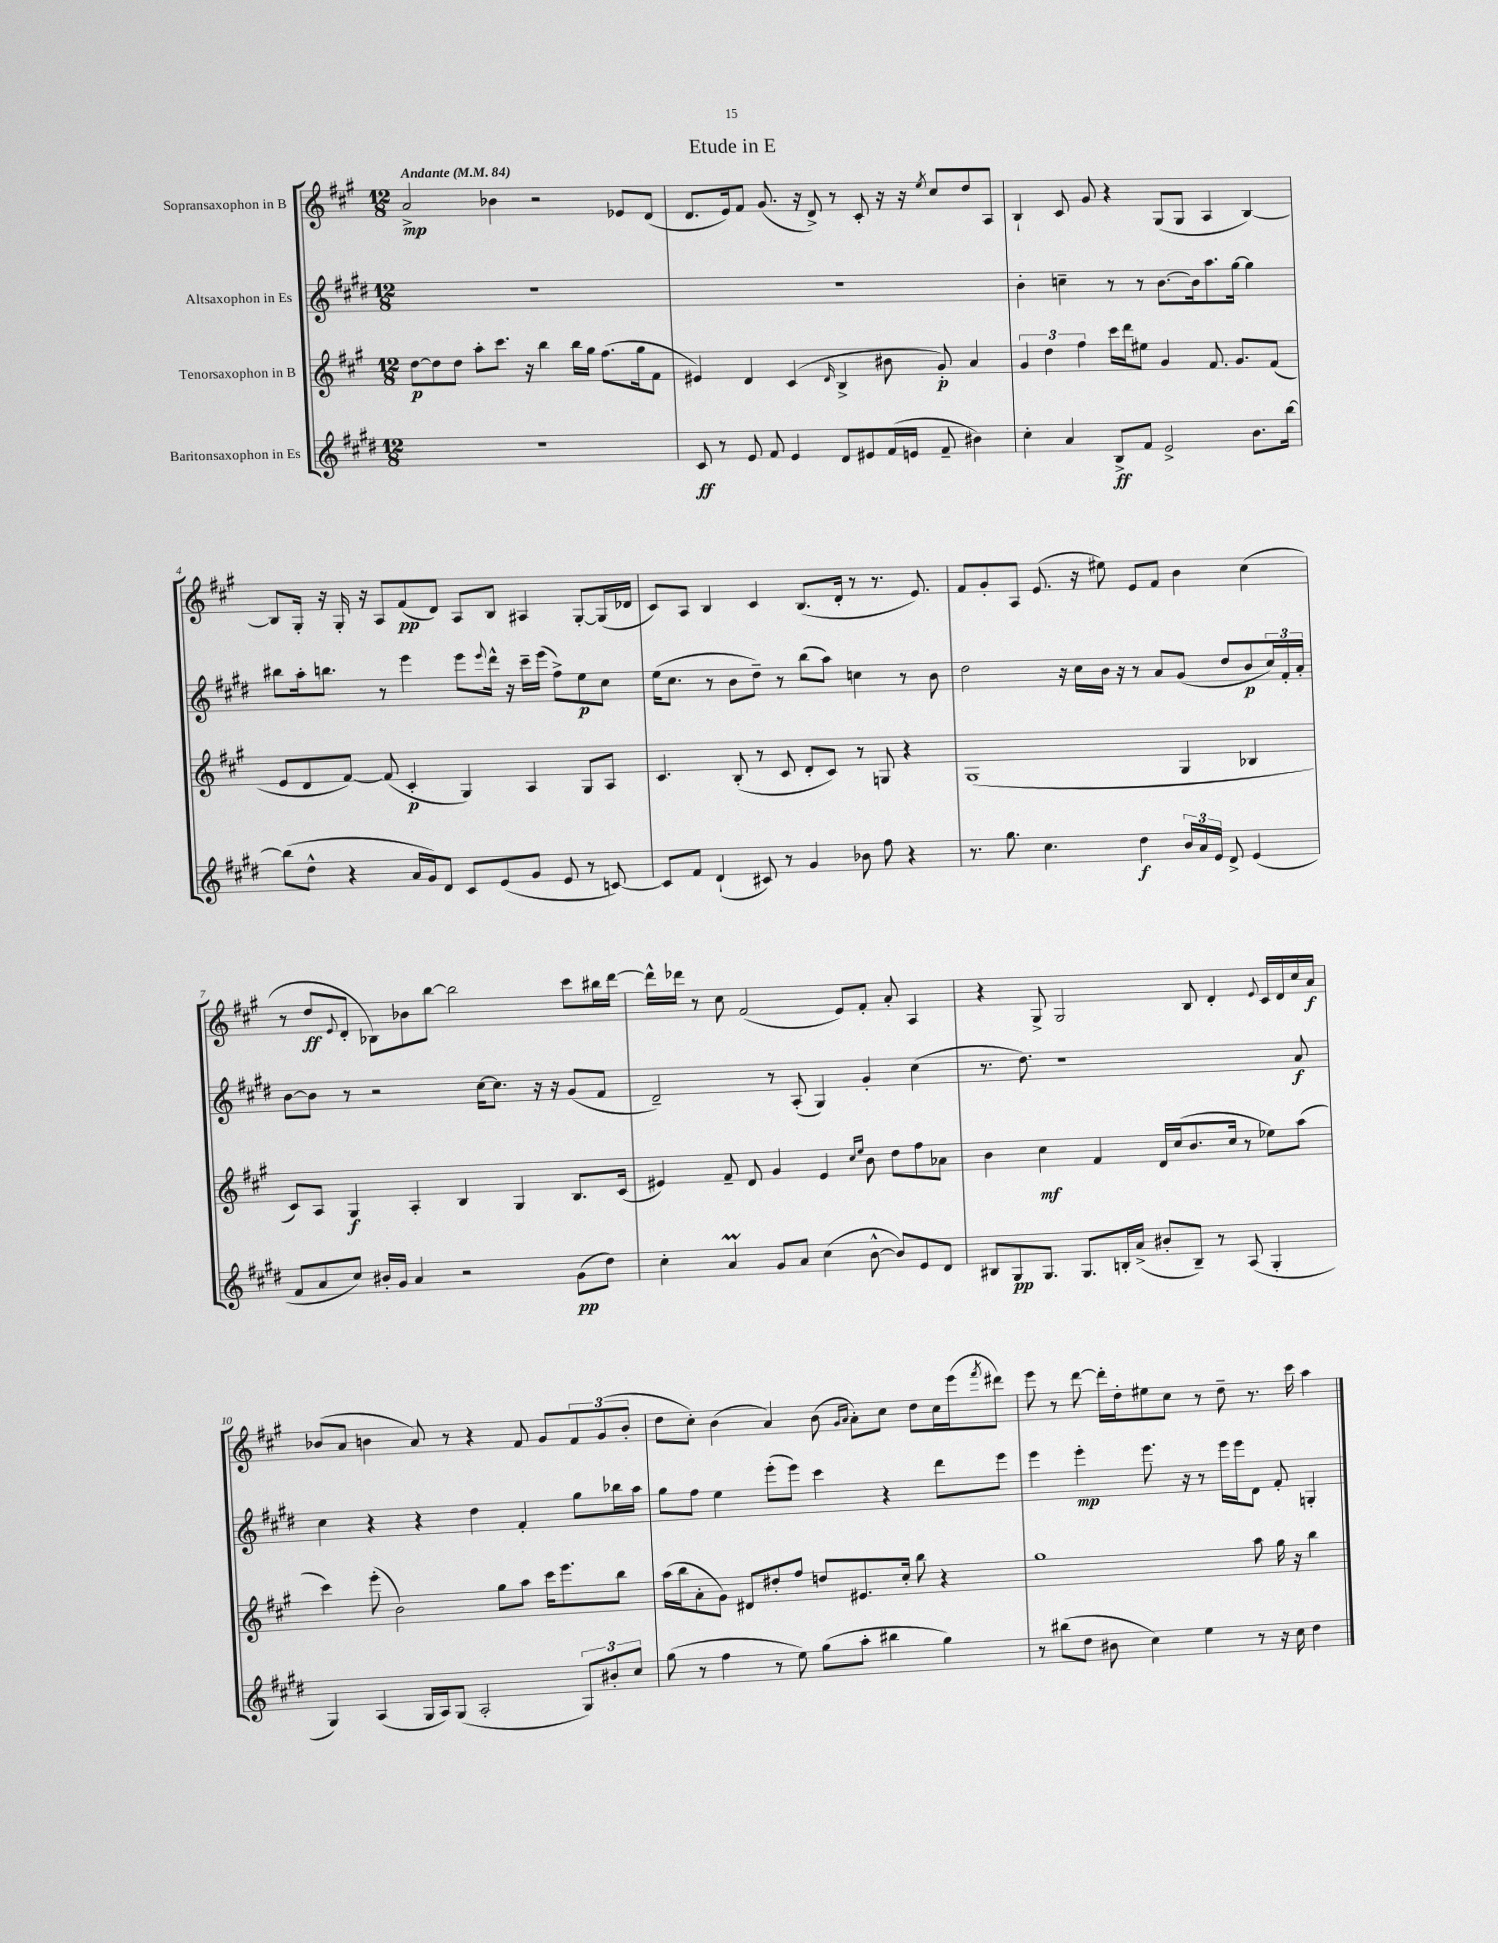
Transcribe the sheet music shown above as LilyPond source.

\header { title = "Etude in E" }
<<
\new StaffGroup <<
\new Staff = "s0" \with { instrumentName = "Sopransaxophon in B" } {
    \clef treble \key a \major \numericTimeSignature \time 12/8 \tempo "Andante" 4 = 84
    a'2->\mp bes'4 r2 ees'8 d'8( |
    d'8. e'16) fis'8 gis'8.( r16 d'8->) r8 cis'8-. r16 r16 \acciaccatura { e''8 } cis''8 d''8 a8 |
    b4-! cis'8 gis'8 r4 gis8( gis8 a4 b4~) |
    b8 gis16-. r16 gis16-. r16 a8 fis'8\pp( d'8) a8 b8 ais4 gis8~-. gis16( des'16 |
    cis'8) a8 b4 cis'4 b8.( d'16-. r8 r8. e'8.) |
    fis'8 gis'8-. a8 e'8.( r16 eis''8) e'8 fis'8 b'4 cis''4( |
    r8 d''8\ff \appoggiatura { e'8 } d'8-. bes8) bes'8 b''8~ b''2 cis'''8 bis''16 d'''16~ |
    d'''16-^ des'''16 r8 cis''8 fis'2( e'8) fis'8-. a'8-. a4 |
    r4 gis8-> gis2 b8 d'4-. \appoggiatura { e'8 } cis'16 d'16 cis''16 a'16\f |
    bes'8( a'8 b'4 a'8) r8 r4 fis'8 gis'8 \tuplet 3/2 { fis'8 gis'8( b'8-. } |
    d''8 cis''8-.) b'4( a'4) b'8( \grace { gis'16 a'16 } a'8-.) cis''8 d''8 cis''16 e'''16( \acciaccatura { fis'''8 } dis'''8) |
    e'''8 r8 d'''8~ d'''16-. d''16-. eis''8 cis''8 r8 d''8-- r8. cis'''16 a''4 \bar "|." |
}
\new Staff = "s1" \with { instrumentName = "Altsaxophon in Es" } {
    \clef treble \key e \major \numericTimeSignature \time 12/8
    R1. |
    R1. |
    b'4-. c''4-- r8 r8 b'8.~ b'16 a''8. gis''16~ gis''4 |
    bis''8 a''16-. b''8. r8 e'''4 e'''8 \appoggiatura { e'''8 } dis'''16-^ r16 cis'''16-- e'''16( fis''8->) e''8\p cis''8 |
    e''16( cis''8. r8 b'8 dis''8--) r8 b''8( a''8) c''4 r8 b'8 |
    dis''2 r16 cis''16 b'16 r16 r8 a'8 gis'8( dis''8 b'8\p \tuplet 3/2 { cis''16) fis'16-. a'16-. } |
    b'8~ b'8 r8 r2 cis''16~ cis''8. r16 r16 gis'8( fis'8 |
    dis'2--) r8 a8-.( gis4) gis'4-. cis''4( |
    r8. dis''8.) r1 a'8\f |
    cis''4 r4 r4 dis''4 fis'4-. gis''8 bes''16 a''16 |
    gis''8 fis''8 e''4 e'''8-.( e'''8) cis'''4 r4 dis'''8 e'''8 |
    e'''4 e'''4-.\mp e'''8. r16 r8 e'''16 e'''16 dis'8 fis'8-. g4-. \bar "|." |
}
\new Staff = "s2" \with { instrumentName = "Tenorsaxophon in B" } {
    \clef treble \key a \major \numericTimeSignature \time 12/8
    d''8~\p d''8 d''8 a''8-. cis'''8. r16 b''4 b''16 gis''16 fis''8.( gis''16 fis'8 |
    eis'4) d'4 cis'4( \grace { d'16 } b4-> bis'8 gis'8-.\p) a'4 |
    \tuplet 3/2 { gis'4 d''4 fis''4 } cis'''16 d'''16 eis''8 gis'4 fis'8. gis'8. fis'8( |
    e'8 d'8 fis'8~) fis'8( cis'4-.\p gis4) a4 gis8 a8 |
    cis'4. b8-.( r8 cis'8 d'8-. cis'8) r8 g8 r4 |
    gis1( gis4 bes4 |
    cis'8) a8 gis4\f a4-. b4 gis4 b8. cis'16( |
    eis'4) fis'8-- d'8 gis'4 eis'4 \grace { cis''16 e''16 } b'8 d''8 fis''8 aes'8 |
    b'4 cis''4\mf fis'4 d'16 cis''16( b'8. cis''16 r8 ees''8) a''8( |
    cis'''4) e'''8-.( b'2) gis''8 a''8 cis'''16 e'''8. b''8 |
    a''16( b''16 a'8-. gis'8) dis'8 dis''8-. fis''8 d''8 eis'8. cis''16-. b''8 r4 |
    gis''1 a''8 gis''16 r16 b''4 \bar "|." |
}
\new Staff = "s3" \with { instrumentName = "Baritonsaxophon in Es" } {
    \clef treble \key e \major \numericTimeSignature \time 12/8
    R1. |
    cis'8\ff r8 e'8 fis'8 e'4 dis'8 eis'8 fis'16( e'16 fis'8-- bis'4) |
    cis''4-. a'4 b8->\ff fis'8 e'2-> b'8. b''16~ |
    b''8( dis''8-^ r4 a'16 gis'16) dis'8 cis'8 e'8( gis'8 e'8 r8 c'8~) |
    c'8 fis'8 dis'4-!( cis'8) r8 gis'4 bes'8 fis''8 r4 |
    r8. gis''8. cis''4. dis''4\f \tuplet 3/2 { b'16 a'16 e'16 } dis'8-> e'4( |
    fis'8 a'8 cis''8) bis'16-. gis'16 a'4 r2 gis'8\pp( dis''8) |
    cis''4-. a'4\prall gis'8 a'8 cis''4( b'8~-^ b'8) e'8 dis'8 |
    bis8 gis8\pp gis8. gis8. b16-. a'16->( bis'8-. b8--) r8 a8( gis4-. |
    gis4) a4( gis16 a16) gis8( a2-. \tuplet 3/2 { gis8) bis'8-. cis''8 } |
    gis''8( r8 fis''4 r8 e''8) gis''8( a''8-. bis''4 gis''4) |
    r8 bis''8( dis''8 bis'8 cis''4) e''4 r8 r16 cis''16 dis''4 \bar "|." |
}
>>
>>
